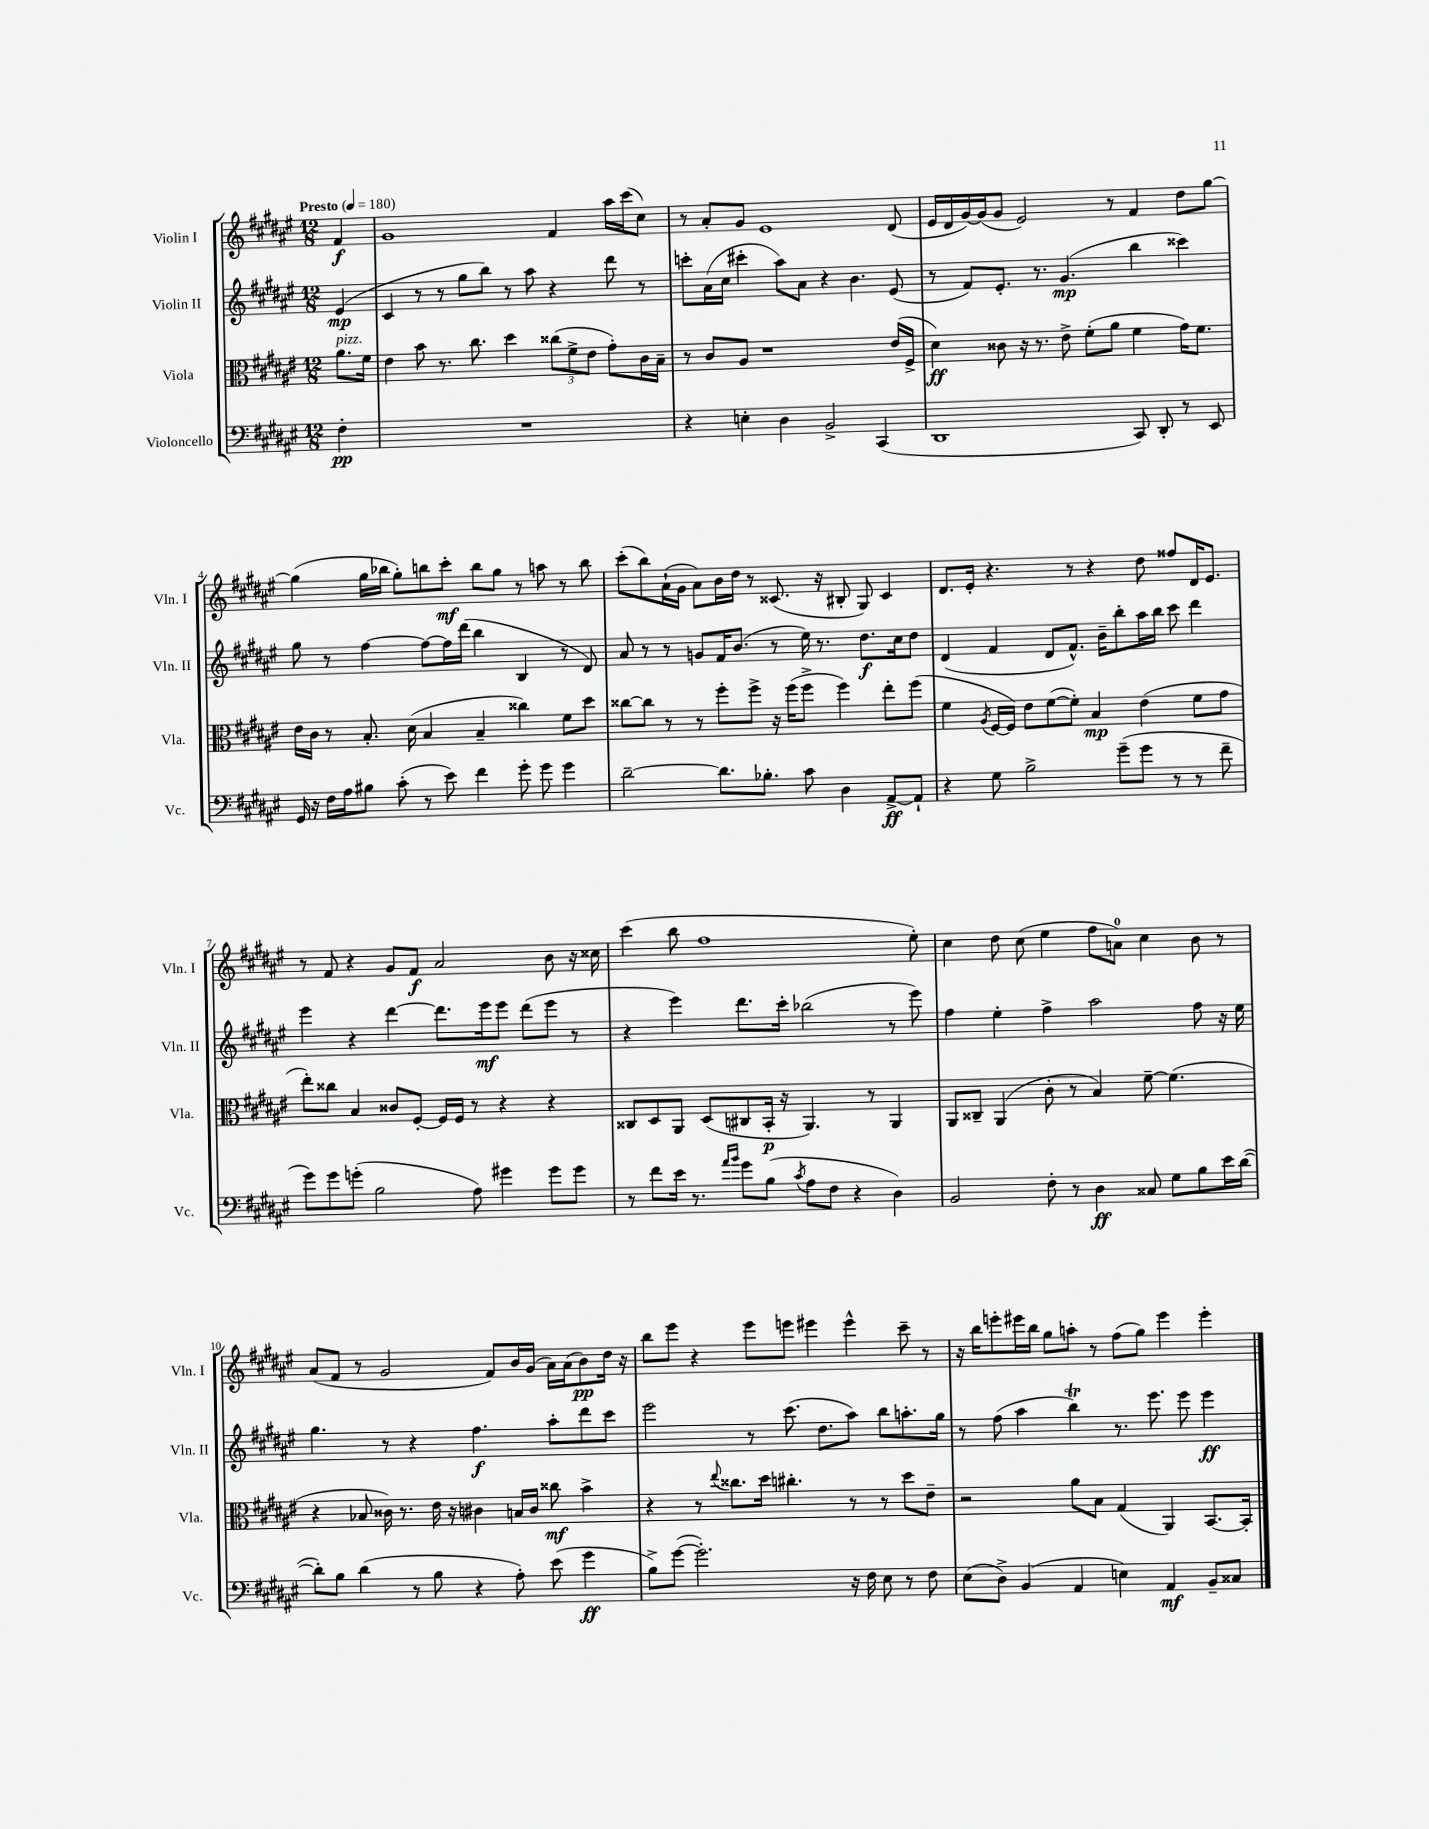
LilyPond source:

<<
\new StaffGroup <<
\new Staff = "s0" \with { instrumentName = "Violin I" shortInstrumentName = "Vln. I" } {
    \clef treble \key fis \major \numericTimeSignature \time 12/8 \partial 4 \tempo "Presto" 4 = 180
    \autoBeamOff fis'4\f |
    gis'1 fis'4 ais''16[ cis'''16( cis''8]) |
    r8 ais'8[-. gis'8] eis'1 dis'8( |
    eis'16[ dis'16 gis'16~) gis'16( gis'8] eis'2) r8 fis'4 dis''8[ gis''8]~ |
    gis''4( gis''16[ bes''16] gis''8[-.) b''8 cis'''8]-.\mf b''8[ gis''8] r8 a''8 r8 b''8 |
    cis'''8[-.( b''8) ais'16-!( gis'16] ais'8[) b'16 dis''16] r8 cisis'8.( r16 bis8-. gis8) cisis'4 |
    dis'8.[ eis'16]-. r4. r8 r4 dis''8 fisis''8[ dis'16 eis'8.] |
    r8 fis'8 r4 gis'8[ fis'8]\f ais'2 b'8 r16 cisis''16 |
    cis'''4( b''8 fis''1 eis''8-.) |
    cis''4 dis''8 cis''8( eis''4 fis''8[ a'8]-0) cis''4 b'8 r8 |
    ais'8[( fis'8] r8 gis'2 fis'8[) b'16 gis'16]( ais'16[) ais'16( b'8\pp) dis''16] r16 |
    b''8[ eis'''8] r4 eis'''8[ e'''8] eis'''4 eis'''4-^ cis'''8-- r8 |
    r16 b''16[ e'''8-. eis'''16 b''16] gis''8[ a''8]-. r8 fis''8[( gis''8]) eis'''4 eis'''4-. \bar "|." |
}
\new Staff = "s1" \with { instrumentName = "Violin II" shortInstrumentName = "Vln. II" } {
    \clef treble \key fis \major \numericTimeSignature \time 12/8 \partial 4
    \autoBeamOff eis'4\mp( |
    cis'4 r8 r8 gis''8[ b''8]) r8 ais''8 r4 dis'''8 r8 |
    c'''8[-. ais'16( cis''16] cis'''4-. ais''8[) ais'8] r4 b'4. eis'8( |
    r8 fis'8[) eis'8.]-. r8. gis'4.\mp( b''4 cisis'''4) |
    gis''8 r8 fis''4~ fis''8[~ fis''16 dis'''16]( b''4 b4 r8 dis'8) |
    ais'8 r8 r8 g'8[ fis'16 b'8.]( r8 eis''16) r8. dis''8.[\f cis''16 dis''8] |
    dis'4( fis'4 dis'8[ fis'8.]-^) b'16[-- b''8-. ais''16 b''16] cis'''8 dis'''4 |
    eis'''4 r4 dis'''4~ dis'''8.[ eis'''16\mf eis'''8] dis'''8[( eis'''8] r8 |
    r4 eis'''4) dis'''8.[ cis'''16]-. bes''2( r8 eis'''8) |
    fis''4 eis''4-. fis''4-> ais''2 fis''8 r16 eis''16 |
    gis''4. r8 r4 fis''4.\f ais''8[-. dis'''8 cis'''8] |
    eis'''2 r8 cis'''8.( dis''8.[ ais''8]) b''8[ a''8.-. gis''16] |
    r8 fis''8( ais''4 b''4\trill) r8. eis'''8. eis'''8 eis'''4\ff \bar "|." |
}
\new Staff = "s2" \with { instrumentName = "Viola" shortInstrumentName = "Vla." } {
    \clef alto \key fis \major \numericTimeSignature \time 12/8 \partial 4
    \autoBeamOff ais'8.[^\markup { \italic "pizz." } fis'16] |
    eis'4 b'8 r8. cis''8. dis''4 \tuplet 3/2 { cisis''8[( fis'8-> eis'8] } gis'8[-.) cis'16 b16]-- |
    r8 cis'8[ ais8] r1 eis'16[( fis16]-> |
    dis'4\ff) cisis'8 r16 r8. eis'8-> fis'8[-.( ais'8] fis'4 gis'16[) fis'8.] |
    eis'16[ cis'16] r8 b8.-. dis'16( b4 b4-- cisis''4) fis'8[ dis''8] |
    cisis''8[~ cisis''8] r8 r8 fis''8[-. fis''8]-> r16 fis''16[( fis''8]-> fis''4) eis''8[-. fis''8]( |
    fis'4 \acciaccatura { ais8 } fis16[~ fis16]) eis'8[ fis'8~( fis'8]-.) b4\mp eis'4( fis'8[ gis'8] |
    eis''8[-.) cisis''8] b4 cisis'8[ fis8]~-. fis16[ fis16] r8 r4 r4 |
    cisis8[ dis8 ais,8] dis8[( cis8 b,16]-.\p r16 ais,4.) r8 ais,4 |
    ais,8[ cisis8]-- ais,4( cis'8-. r8 b4) fis'8~-- fis'4.( |
    r4 bes8 cisis'16) r8. eis'16 r16 cis'4 b16[ cis'16] cisis''8\mf b'4-> |
    r4 r8 \appoggiatura { eis''8 } cisis''8.[ dis''16] cis''4.-. r8 r8 dis''8[ eis'8]-- |
    r2 ais'8[ b8] gis4( ais,4) b,8.[~ b,16]-. \bar "|." |
}
\new Staff = "s3" \with { instrumentName = "Violoncello" shortInstrumentName = "Vc." } {
    \clef bass \key fis \major \numericTimeSignature \time 12/8 \partial 4
    \autoBeamOff fis4-.\pp |
    R1. |
    r4 e4-. dis4 b,2-> cis,4( |
    dis,1 cis,8) dis,8-. r8 eis,8 |
    gis,16 r16 fis16[ ais16 bis8] cis'8-.( r8 eis'8) fis'4 gis'8-. gis'8 gis'4 |
    dis'2~-- dis'8.[ bes8.]-. cis'8 dis4 ais,8[~->\ff ais,8]-! |
    r4 gis8 b2-> gis'8[--( gis'8] r8 r8 fis'8-- |
    gis'8[) gis'8 g'8]-.( b2 ais8) gis'4 gis'8[ gis'8] |
    r8 fis'8[ eis'16] r8. \grace { ais'16[ b'16] } gis'8[ b8]( \acciaccatura { cis'8 } ais8[ fis8] r4 dis4) |
    b,2 fis8-. r8 dis4\ff cisis8 gis8[ b8 eis'16 dis'16]~( |
    dis'8[-.) b8] dis'4( r8 b8 r4 ais8-.) eis'8( gis'4\ff |
    b8[->) gis'8]~( gis'2.-.) r16 fis16 eis8 r8 fis8 |
    eis8[( dis8]->) b,4( ais,4 e4) ais,4\mf b,8[-- cisis8] \bar "|." |
}
>>
>>
